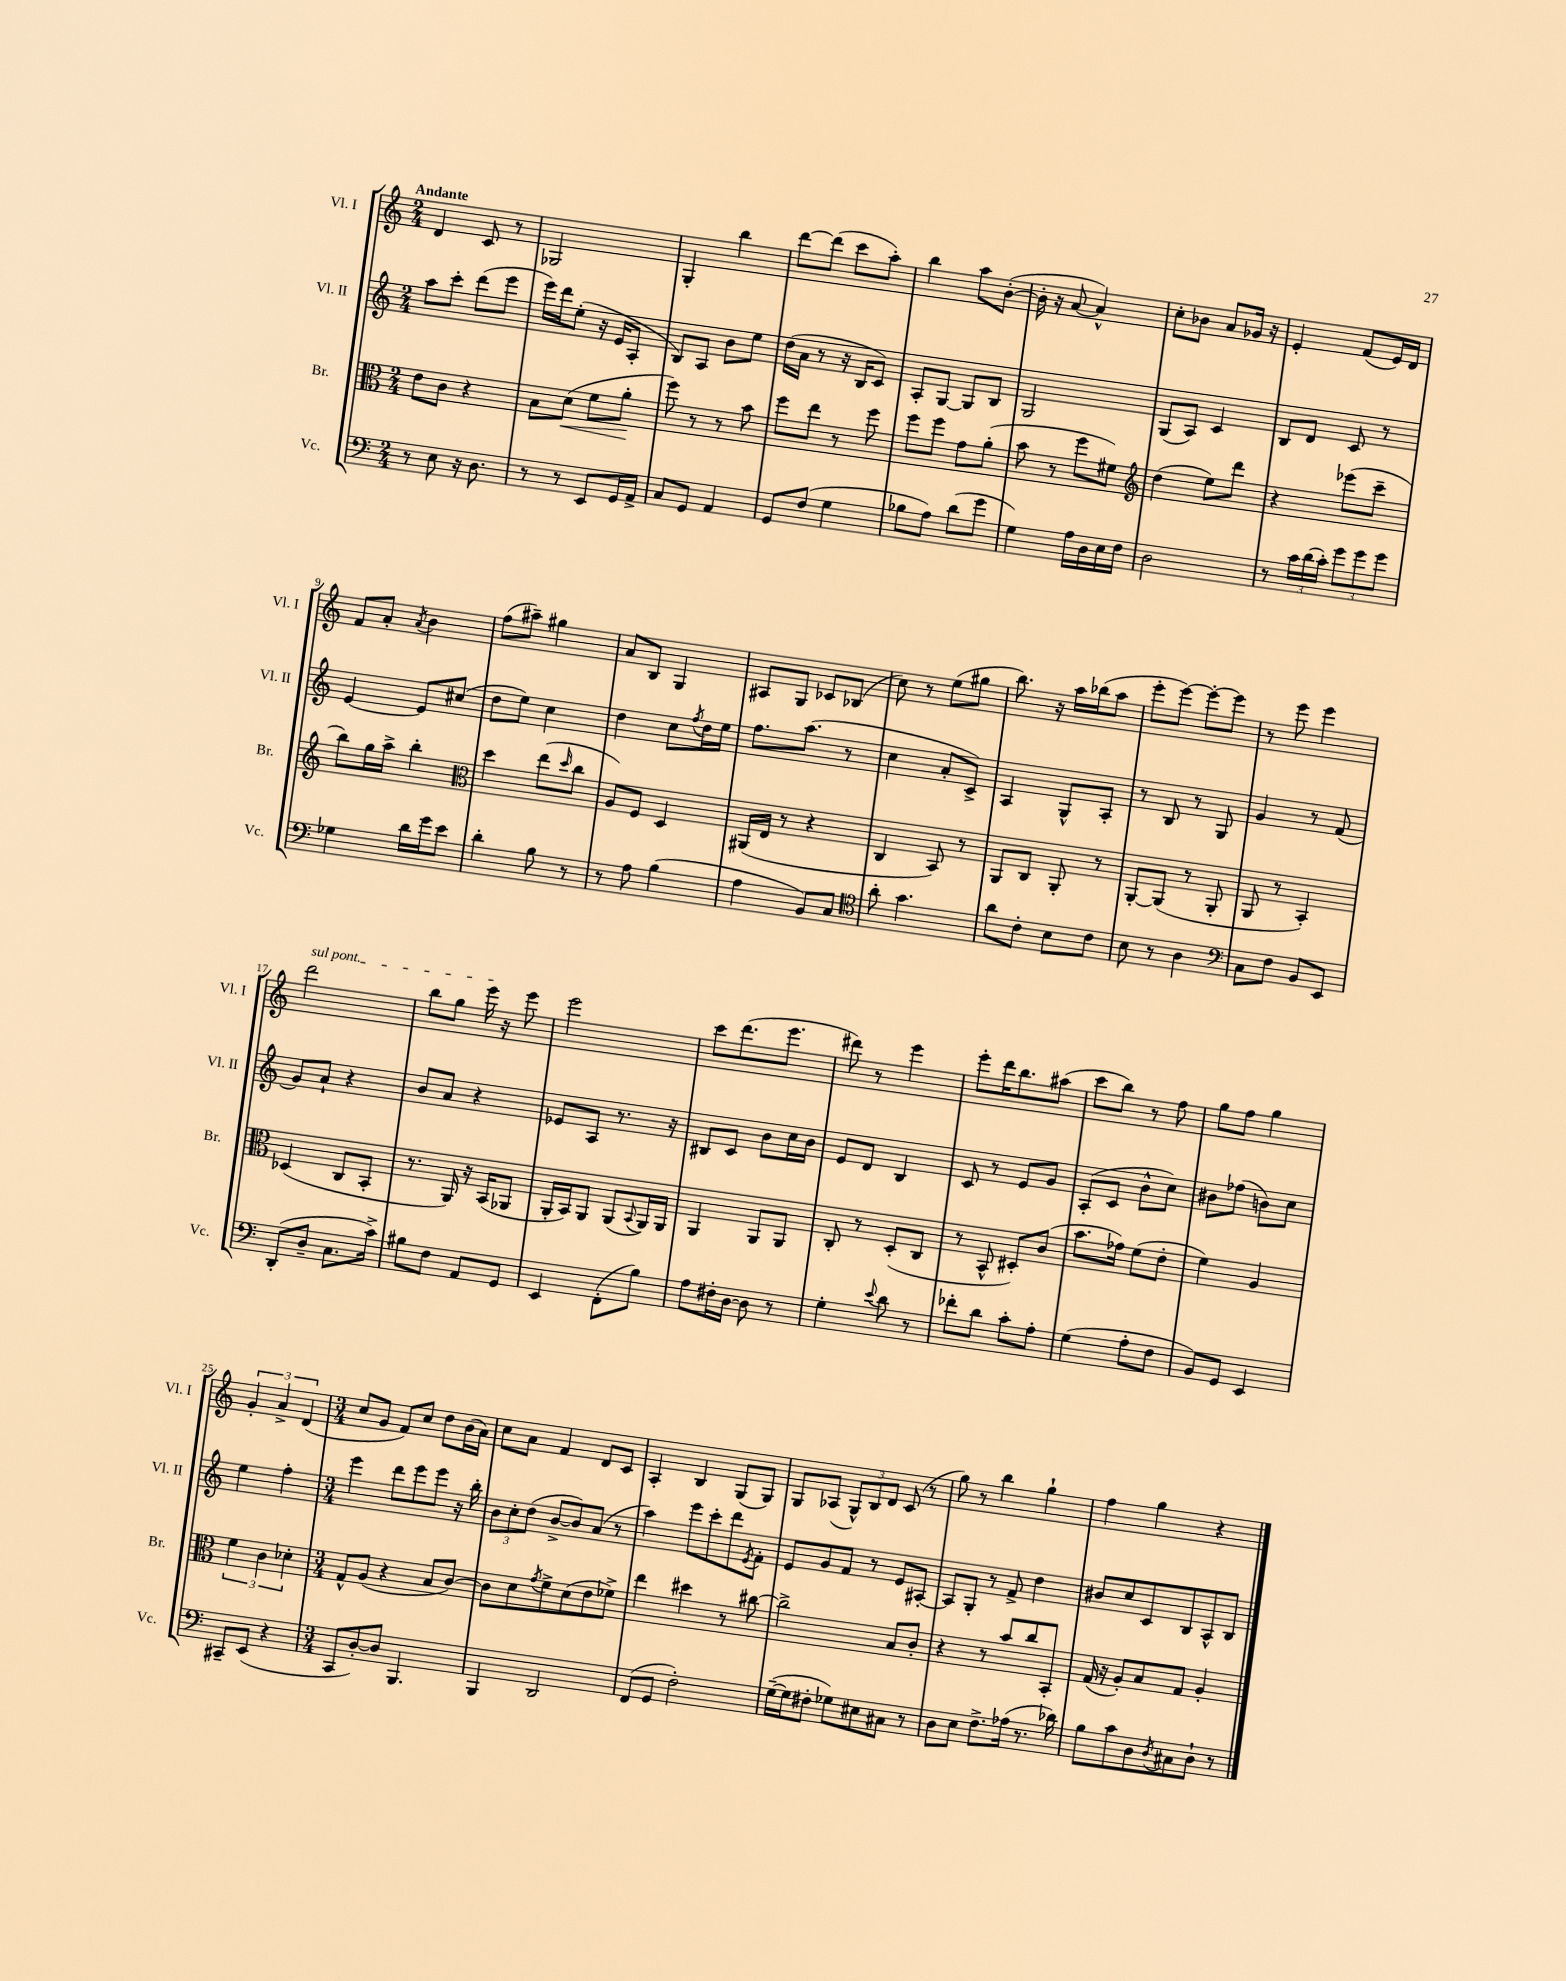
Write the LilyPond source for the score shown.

<<
\new StaffGroup <<
\new Staff = "s0" \with { instrumentName = "Vl. I" shortInstrumentName = "Vl. I" } {
    \clef treble \key c \major \numericTimeSignature \time 2/4 \tempo "Andante"
    d'4 c'8 r8 |
    ges2 |
    g4-. b''4 |
    d'''8~ d'''8( c'''8 a''8-.) |
    b''4 a''8 b'8~-.( |
    b'16-. r16 a'8~ a'4-^) |
    c''8-. bes'8 a'8 ges'16 r16 |
    e'4-. f'8( e'16) d'16 |
    f'8 a'8-. \acciaccatura { a'8 } b'4 |
    f''8( ais''8--) gis''4 |
    a'8 b8 g4 |
    ais8 g8 ces'8 bes8( |
    c''8) r8 e''8( gis''8 |
    b''8.) r16 a''16 bes''16( a''8 |
    e'''8-. e'''8~) e'''8~-. e'''8 |
    r8 e'''8 e'''4 |
    \once \override TextSpanner.bound-details.left.text = \markup { \italic "sul pont." } d'''2\startTextSpan |
    b''8 g''8 e'''16\stopTextSpan r16 e'''8 |
    e'''2 |
    c'''8 d'''8.( e'''8. |
    dis'''8) r8 e'''4 |
    e'''8-. d'''16 b''8. ais''8( |
    c'''8 b''8) r8 f''8 |
    g''8 f''8 g''4 |
    \tuplet 3/2 { g'4-. a'4-> d'4( } |
    \numericTimeSignature \time 3/4 c''8 g'8 f'8) c''8 d''8 b'16( a'16) |
    c''8 a'8 f'4 d'8 c'8 |
    a4-. b4 g8( g8) |
    g8 aes8( \tuplet 3/2 { g8-^) b8 d'8 } c'8( r8 |
    g''8) r8 b''4 g''4-! |
    f''4 g''4 r4 \bar "|." |
}
\new Staff = "s1" \with { instrumentName = "Vl. II" shortInstrumentName = "Vl. II" } {
    \clef treble \key c \major \numericTimeSignature \time 2/4
    a''8 c'''8-. d'''8( e'''8 |
    e'''16) d'''16 e''8-.( r16 e'16 a8-. |
    b8) a8 b'8 e''8 |
    d''16( a'16 r8 r16 b16 c'8) |
    a8-. g8~ g8 b8 |
    g2 |
    g8( a8) c'4 |
    b8 d'8 c'8 r8 |
    e'4~ e'8 cis''8( |
    d''8 e''8) c''4 |
    d''4 c''8 \acciaccatura { f''8 } d''16 e''16 |
    f''8. a''8.( r8 |
    c''4 a'8-. c'8->) |
    a4 g8-^ a8-. |
    r8 b8 r8 g8 |
    g'4 r8 f'8( |
    g'8) a'8-! r4 |
    b'8 a'8 r4 |
    ees'8 a8 r8. r16 |
    bis8 c'8 b'8 c''16 b'16 |
    e'8 d'8 b4 |
    c'8 r8 e'8 g'8 |
    a8-.( c'8 b'8-^ c''8) |
    bis'8 fes''8( b'8) c''8 |
    e''4 f''4-. |
    \numericTimeSignature \time 3/4 e'''4 d'''8 e'''8 e'''8 r16 b''16-. |
    \tuplet 3/2 { b'8 c''8-. d''8( } b'8~-> b'8) a'8( r8 |
    a''4) e'''8 c'''8-. d'''8 \acciaccatura { e'8 } f'8-. |
    e'8 g'8 f'8 r8 e'8 ais8~-. |
    ais8 g8-. r8 f'8-> d''4 |
    bis'8 c''8 c'8 b8 a8-^ b8 \bar "|." |
}
\new Staff = "s2" \with { instrumentName = "Br." shortInstrumentName = "Br." } {
    \clef alto \key c \major \numericTimeSignature \time 2/4
    e'8 c'8 r4 |
    b8 d'8\<( f'8 a'8-.\! |
    f''8) r8 r8 b'8 |
    f''8 e''8 r8 f''8 |
    f''8 f''8 g'8 a'8-.( |
    b'8 r8 f''8 fis'8) |
    \clef treble d''4( e''8) d'''8 |
    r4 ees'''8( c'''8-- |
    b''8) g''16 a''16-> b''4-. |
    \clef alto d''4 e''8( \grace { d''16 } c''8 |
    a8) f8 d4 |
    ais,16( e16 r8 r4 |
    c4 b,8) r8 |
    a,8 c8 a,8-. r8 |
    a,8~-. a,8( r8 a,8-. |
    a,8 r8 b,4-.) |
    des4( c8 b,8-. |
    r8. a,16) r16 b,16( aes,8 |
    a,16-. b,16) a,8 a,8( \appoggiatura { b,8 } a,16) a,16 |
    a,4 a,8 a,8 |
    c8-. r8 d8-.( c8 |
    r8 b,8-^ dis8-.) c'8( |
    b'8. ges'16) f'8( e'8-. |
    f'4) a4 |
    \tuplet 3/2 { f'4 c'4 des'4-. } |
    \numericTimeSignature \time 3/4 g8-^ a8( r4 b8 c'8~) |
    c'8 d'8 \acciaccatura { g'8 } f'8-> d'8( e'8 fes'8->) |
    e''4 dis''4 r8 cis''8~ |
    cis''2-> b8 c'8-. |
    r4 r8 b'8 c''8 b,8-. |
    g16( r16 a8-.) b8 g8 a4-. \bar "|." |
}
\new Staff = "s3" \with { instrumentName = "Vc." shortInstrumentName = "Vc." } {
    \clef bass \key c \major \numericTimeSignature \time 2/4
    r8 e8 r16 d8. |
    r8 r8 e,8 g,16 a,16-> |
    c8 g,8 a,4 |
    g,8 f8( g4 |
    bes8 a8) d'8( g'8 |
    g4) a16 d16 e16 f16 |
    d2 |
    r8 \tuplet 3/2 { c'16 d'16( c'16-.) } \tuplet 3/2 { g'8 g'8 g'8 } |
    ges4 d'16 g'16 e'8 |
    d'4-. b8 r8 |
    r8 a8 b4( |
    a4 b,8) c8 |
    \clef tenor a'8-. g'4. |
    a'8 c'8-. b8 c'8 |
    b8 r8 a4 |
    \clef bass c8 f8 b,8 e,8 |
    d,8-.( d8-- c8. c'16->) |
    bis8 f8 a,8 g,8 |
    e,4 f,8-.( b8) |
    a8 fis16-. d16~ d8 r8 |
    g4-. \appoggiatura { e'8 } d'8 r8 |
    fes'8-. d'8 c'8-. a8-. |
    g4( a8-. f8 |
    b,8) g,8 e,4 |
    cis,8-- e,8( r4 |
    \numericTimeSignature \time 3/4 c,8 d8~-.) d8 b,,4. |
    b,,4 d,2 |
    f,8( g,8 f2-.) |
    g16~--( g16 fis8-. ges8) eis8 cis8 r8 |
    d8 e8 f8.-> aes16( r8. des'16) |
    b8 c'8 d8 \acciaccatura { d8 } cis8 d8-! r8 \bar "|." |
}
>>
>>
